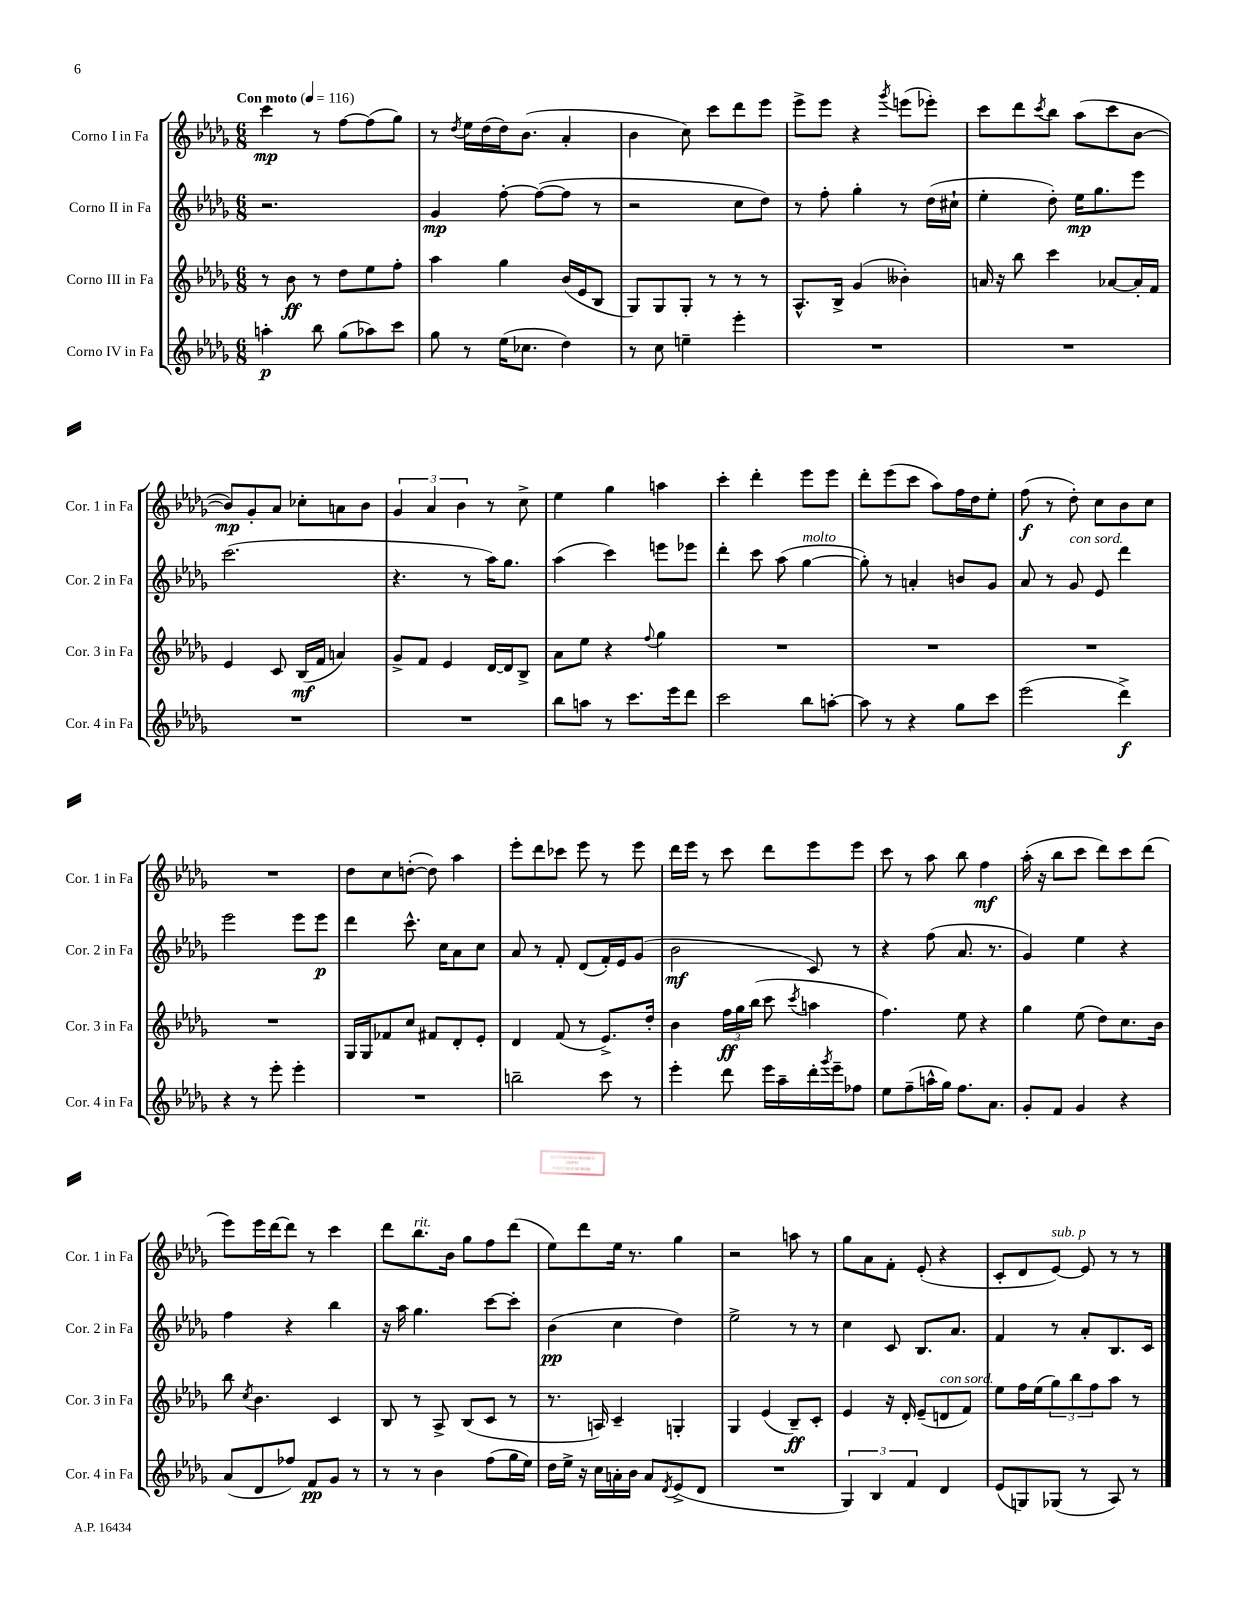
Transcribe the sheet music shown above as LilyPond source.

<<
\new StaffGroup <<
\new Staff = "s0" \with { instrumentName = "Corno I in Fa" shortInstrumentName = "Cor. 1 in Fa" } {
    \clef treble \key des \major \numericTimeSignature \time 6/8 \tempo "Con moto" 4 = 116
    c'''4\mp r8 f''8~ f''8( ges''8) |
    r8 \acciaccatura { des''8 } ees''16 des''16( des''16) bes'8.( aes'4-. |
    bes'4 c''8) c'''8 des'''8 ees'''8 |
    ees'''8-> ees'''8 r4 \acciaccatura { ges'''8 } e'''8( ees'''8-.) |
    c'''8 des'''8 \acciaccatura { c'''8 } bes''8 aes''8( c'''8 bes'8~ |
    bes'8\mp) ges'8-. aes'8 ces''8-. a'8 bes'8 |
    \tuplet 3/2 { ges'4 aes'4 bes'4 } r8 c''8-> |
    ees''4 ges''4 a''4 |
    c'''4-. des'''4-. ees'''8 ees'''8 |
    des'''8-. ees'''8( c'''8 aes''8) f''16 des''16 ees''8-. |
    f''8\f( r8 des''8-.) c''8 bes'8 c''8 |
    R2. |
    des''8 c''8 d''8~-.( d''8) aes''4 |
    ees'''8-. des'''8 ces'''8 ees'''8 r8 ees'''8 |
    des'''16 ees'''16 r8 c'''8 des'''8 ees'''8 ees'''8 |
    c'''8 r8 aes''8 bes''8 f''4\mf |
    aes''16-.( r16 bes''8 c'''8 des'''8) c'''8 des'''8( |
    ees'''8) ees'''16 des'''16~ des'''8 r8 c'''4 |
    des'''8 bes''8.^\markup { \italic "rit." } bes'16 ges''8 f''8 des'''8( |
    ees''8) des'''8 ees''16 r8. ges''4 |
    r2 a''8 r8 |
    ges''8 aes'8 f'8-. ees'8-.( r4 |
    c'8-. des'8 ees'8~^\markup { \italic "sub. p" }) ees'8 r8 r8 \bar "|." |
}
\new Staff = "s1" \with { instrumentName = "Corno II in Fa" shortInstrumentName = "Cor. 2 in Fa" } {
    \clef treble \key des \major \numericTimeSignature \time 6/8
    r2. |
    ges'4\mp f''8~-. f''8~( f''8 r8 |
    r2 c''8 des''8) |
    r8 f''8-. ges''4-. r8 des''16( cis''16-! |
    ees''4-. des''8-.) ees''16\mp ges''8. ees'''8 |
    c'''2.( |
    r4. r8 aes''16) ges''8. |
    aes''4( c'''4) e'''8 ees'''8 |
    des'''4-. c'''8 aes''8( ges''4~^\markup { \italic "molto" } |
    ges''8-.) r8 a'4-. b'8 ges'8 |
    aes'8 r8 ges'8^\markup { \italic "con sord." } ees'8 des'''4 |
    ees'''2 ees'''8 ees'''8\p |
    des'''4 c'''8.-^ c''16 aes'8 c''8 |
    aes'8 r8 f'8-. des'8( f'16-.) ees'16 ges'8( |
    bes'2\mf c'8) r8 |
    r4 f''8( aes'8. r8. |
    ges'4) ees''4 r4 |
    f''4 r4 bes''4 |
    r16 aes''16 ges''4. c'''8~ c'''8-. |
    bes'4\pp( c''4 des''4) |
    ees''2-> r8 r8 |
    c''4 c'8 bes8. aes'8. |
    f'4 r8 aes'8-. bes8. c'16 \bar "|." |
}
\new Staff = "s2" \with { instrumentName = "Corno III in Fa" shortInstrumentName = "Cor. 3 in Fa" } {
    \clef treble \key des \major \numericTimeSignature \time 6/8
    r8 bes'8\ff r8 des''8 ees''8 f''8-. |
    aes''4 ges''4 bes'16( ees'16 bes8 |
    ges8) ges8 ges8-. r8 r8 r8 |
    aes8.-^ bes16-> ges'4( beses'4-.) |
    a'16 r16 bes''8 c'''4 aes'8~ aes'16-. f'16 |
    ees'4 c'8 bes16\mf( f'16 a'4) |
    ges'8-> f'8 ees'4 des'16~ des'16 bes8-> |
    aes'8 ees''8 r4 \appoggiatura { f''8 } ges''4 |
    R2. |
    R2. |
    R2. |
    R2. |
    ges16 ges16 fes'8 c''8 fis'8 des'8-. ees'8-. |
    des'4 f'8( r8 ees'8.->) des''16-. |
    bes'4 \tuplet 3/2 { f''16\ff ges''16 bes''16( } c'''8 \acciaccatura { c'''8 } a''4 |
    f''4.) ees''8 r4 |
    ges''4 ees''8( des''8) c''8. bes'16 |
    bes''8 \acciaccatura { c''8 } bes'4. c'4 |
    bes8 r8 aes8-> bes8( c'8 r8 |
    r8. a16) c'4-- g4-. |
    ges4 ees'4( bes8--\ff) c'8-. |
    ees'4 r16 des'16-. ees'8--( d'8^\markup { \italic "con sord." } f'8) |
    ees''8 f''16 ees''16( \tuplet 3/2 { ges''8) bes''8 f''8 } aes''8 r8 \bar "|." |
}
\new Staff = "s3" \with { instrumentName = "Corno IV in Fa" shortInstrumentName = "Cor. 4 in Fa" } {
    \clef treble \key des \major \numericTimeSignature \time 6/8
    a''4-.\p bes''8 ges''8( aes''8) c'''8 |
    ges''8 r8 ees''16( ces''8. des''4) |
    r8 c''8 e''4-- ees'''4-. |
    R2. |
    R2. |
    R2. |
    R2. |
    bes''8 a''8 r8 c'''8. ees'''16 des'''8 |
    c'''2 bes''8 a''8~-. |
    a''8 r8 r4 ges''8 c'''8 |
    ees'''2( des'''4->\f) |
    r4 r8 ees'''8-. ees'''4-. |
    R2. |
    b''2-- c'''8 r8 |
    ees'''4-. des'''8 ees'''16 aes''16-- des'''16-. \acciaccatura { ges'''8 } ees'''16-- fes''8 |
    ees''8 f''8--( a''16-^ ges''16) f''8. aes'8. |
    ges'8-. f'8 ges'4 r4 |
    aes'8( des'8 fes''8) f'8\pp ges'8 r8 |
    r8 r8 bes'4 f''8( ges''16 ees''16) |
    des''16 ees''16-> r16 c''16 a'16-. bes'16 a'8 \acciaccatura { des'8 } ees'8->( des'8 |
    R2. |
    \tuplet 3/2 { ges4) bes4 f'4 } des'4 |
    ees'8( g8) ges8( r8 aes8) r8 \bar "|." |
}
>>
>>
\layout { \context { \Score \remove "Bar_number_engraver" } }
